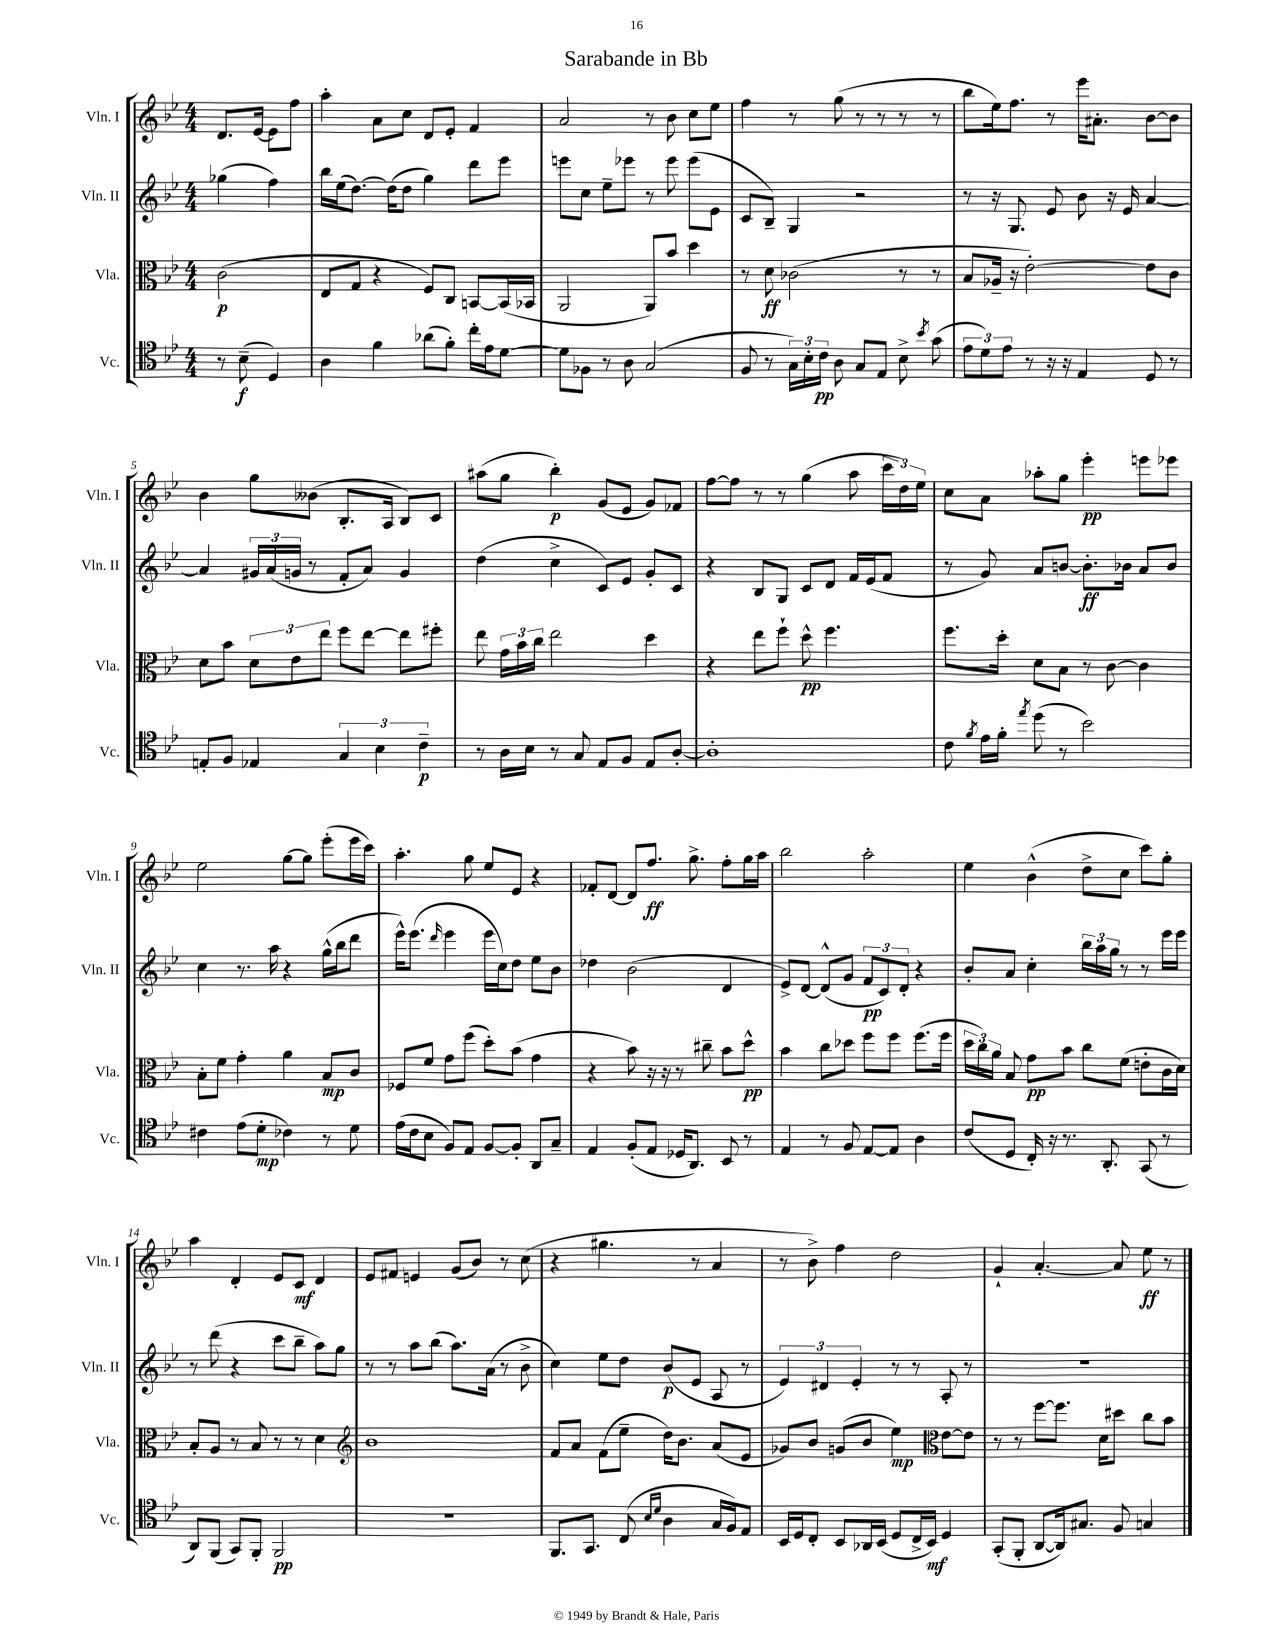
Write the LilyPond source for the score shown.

\header { title = "Sarabande in Bb" }
<<
\new StaffGroup <<
\new Staff = "s0" \with { instrumentName = "Vln. I" shortInstrumentName = "Vln. I" } {
    \clef treble \key bes \major \numericTimeSignature \time 4/4 \partial 2
    \autoBeamOff d'8.[ ees'16]~ ees'8[ f''8] |
    a''4-. a'8[ c''8] d'8[ ees'8]-. f'4 |
    a'2 r8 bes'8 c''8[ ees''8] |
    f''4 r8 g''8( r8 r8 r8 r8 |
    bes''8[ ees''16) f''8.] r8 ees'''16[ ais'8.]-. bes'8[~ bes'8] |
    bes'4 g''8[ beses'8]( bes8.[-. a16] bes8[) c'8] |
    ais''8[( g''8] bes''4-.\p) g'8[( ees'8] g'8[) fes'8] |
    f''8[~ f''8] r8 r8 g''4( a''8 \tuplet 3/2 { c'''16[ d''16) ees''16] } |
    c''8[ a'8] aes''8[-. g''8] ees'''4-.\pp e'''8[ ees'''8] |
    ees''2 g''8[~ g''8] ees'''8[-.( ees'''16 c'''16]) |
    a''4.-. g''8 ees''8[ ees'8] r4 |
    fes'8[-. d'8]~ d'8[ f''8.]\ff g''8.-> f''8[-. g''16 a''16] |
    bes''2 a''2-. |
    ees''4 bes'4-^( d''8[-> c''8] c'''8[) g''8]-. |
    a''4 d'4-. ees'8[ c'8]\mf d'4 |
    ees'8[ fis'8] e'4 g'8[( bes'8]) r8 c''8( |
    r4 gis''4. r8 a'4 |
    r8 bes'8->) f''4 d''2 |
    g'4-! a'4.~-. a'8 ees''8\ff r8 \bar "|." |
}
\new Staff = "s1" \with { instrumentName = "Vln. II" shortInstrumentName = "Vln. II" } {
    \clef treble \key bes \major \numericTimeSignature \time 4/4 \partial 2
    \autoBeamOff ges''4( f''4) |
    bes''16[ ees''16( d''8.]~) d''16[( d''8] g''4) d'''8[ ees'''8] |
    e'''8[ c''8] ees''8[-- ees'''8] r8 ees'''8 ees'''8[( ees'8] |
    c'8[ bes8]--) g4 r2 |
    r8 r16 g8. ees'8 bes'8 r16 ees'16 a'4~ |
    a'4 \tuplet 3/2 { gis'16[ a'16( g'16] } r8 f'8[-. a'8]) g'4 |
    d''4( c''4-> c'8[) ees'8] g'8[-. c'8] |
    r4 bes8[ g8] c'8[ d'8] f'16[ ees'16( f'8] |
    r8 g'8) a'8[ b'8]~ b'8.[-.\ff bes'16] a'8[ bes'8] |
    c''4 r8. a''16 r4 g''16[-^( bes''16 d'''8] |
    ees'''16[-^) ees'''8.]( \grace { d'''16 } ees'''4 ees'''16[ c''16) d''8] ees''8[ bes'8] |
    des''4 bes'2( d'4 |
    ees'8[->) d'8]~ d'8[-^( g'8] \tuplet 3/2 { f'8[\pp c'8) d'8]-. } r4 |
    bes'8[-. a'8] c''4-. \tuplet 3/2 { bes''16[ a''16 g''16] } r8 r8 ees'''16[ ees'''16] |
    r8 d'''8( r4 c'''8[ bes''8]-- a''8[) g''8] |
    r8 r8 a''8[ bes''8]( a''8.[) a'16]( r8 bes'8-> |
    c''4) ees''8[ d''8] bes'8[\p( ees'8] a8 r8 |
    \tuplet 3/2 { ees'4) dis'4 ees'4-. } r8 r8 a8-. r8 |
    R1 \bar "|." |
}
\new Staff = "s2" \with { instrumentName = "Vla." shortInstrumentName = "Vla." } {
    \clef alto \key bes \major \numericTimeSignature \time 4/4 \partial 2
    \autoBeamOff c'2\p( |
    ees8[ g8] r4 f8[) c8] b,8[~ b,16( bes,16] |
    a,2 a,8[) bes'8] d''4 |
    r8 d'8\ff ces'2( r8 r8 |
    bes8[ aes16]-- r16 ees'2~-.) ees'8[ c'8] |
    d'8[ bes'8] \tuplet 3/2 { d'8[ ees'8 ees''8] } f''8[ ees''8]~ ees''8[ fis''8]-. |
    ees''8 \tuplet 3/2 { g'16[ bes'16 c''16] } ees''2 d''4 |
    r4 ees''8[ f''8]-! d''8-^\pp f''4. |
    f''8.[ d''16]-. d'8[ bes8] r8 c'8~ c'4 |
    bes8[-. f'8] g'4-. a'4 bes8[\mp c'8] |
    fes8[ f'8] g'8[ f''8]( d''8[-.) bes'8]( g'4 |
    r4 bes'8) r16 r16 r8 cis''8-- bes'8[ d''8]-^\pp |
    bes'4 c''8[ des''8] f''8[ f''8] f''8.[( f''16] |
    \tuplet 3/2 { d''16[ c''16) a'16] } bes8 g'8[\pp bes'8] c''8[ f'8]( e'8[-. c'16 d'16]) |
    bes8[-. a8] r8 bes8 r8 r8 d'4 |
    \clef treble bes'1 |
    f'8[ a'8] f'8[( ees''8]-- d''16[) bes'8.] a'8[( ees'8] |
    ges'8[) bes'8] g'8[( bes'8] ees''4\mp) \clef alto ees'8[~ ees'8] |
    r8 r8 f''8[~ f''8.] d'16[ dis''8] c''8[ bes'8] \bar "|." |
}
\new Staff = "s3" \with { instrumentName = "Vc." shortInstrumentName = "Vc." } {
    \clef tenor \key bes \major \numericTimeSignature \time 4/4 \partial 2
    \autoBeamOff r8 bes8--\f( d4) |
    a4 f'4 aes'8[( f'8]-.) c''16[-. ees'16 d'8]~ |
    d'8[ fes8] r8 a8 g2( |
    f8 r8 \tuplet 3/2 { g16[) bes16-. c'16]\pp } a8 g8[ ees8] bes8-> \acciaccatura { bes'8 } g'8( |
    \tuplet 3/2 { ees'8[ d'8) ees'8] } r8 r16 r16 ees4 d8 r8 |
    e8[-. f8] ees4 \tuplet 3/2 { g4 bes4 c'4--\p } |
    r8 a16[ bes16] r8 g8 ees8[ f8] ees8[ a8]~-. |
    a1-. |
    c'8 \acciaccatura { f'8 } ees'16[ f'16]-. \acciaccatura { ees''8 } d''8( r8 bes'2) |
    cis'4 ees'8[( d'8]-.\mp ces'4) r8 d'8 |
    ees'16[( c'16 bes8] f8[) ees8] f8[~ f8]-. a,8[ g8]-- |
    ees4 f8[-.( ees8] des16[ a,8.]) bes,8 r8 |
    ees4 r8 f8 ees8[~ ees8] a4 |
    c'8[( d8] c16-.) r16 r8. a,8.-. g,8( r8 |
    a,8[) f,8]( g,8[) f,8]-. f,2\pp |
    r1 |
    f,8.[ g,8.] c8( \grace { bes16[ d'16] } a4 g16[ f16) ees8] |
    bes,16[ d16 c8]-. bes,8[ aes,16 bes,16]( d8[ c16-> bes,16]\mf) d4 |
    g,8[-.( f,8]-. a,8[~ a,16) gis8.] f8 g4 \bar "|." |
}
>>
>>
